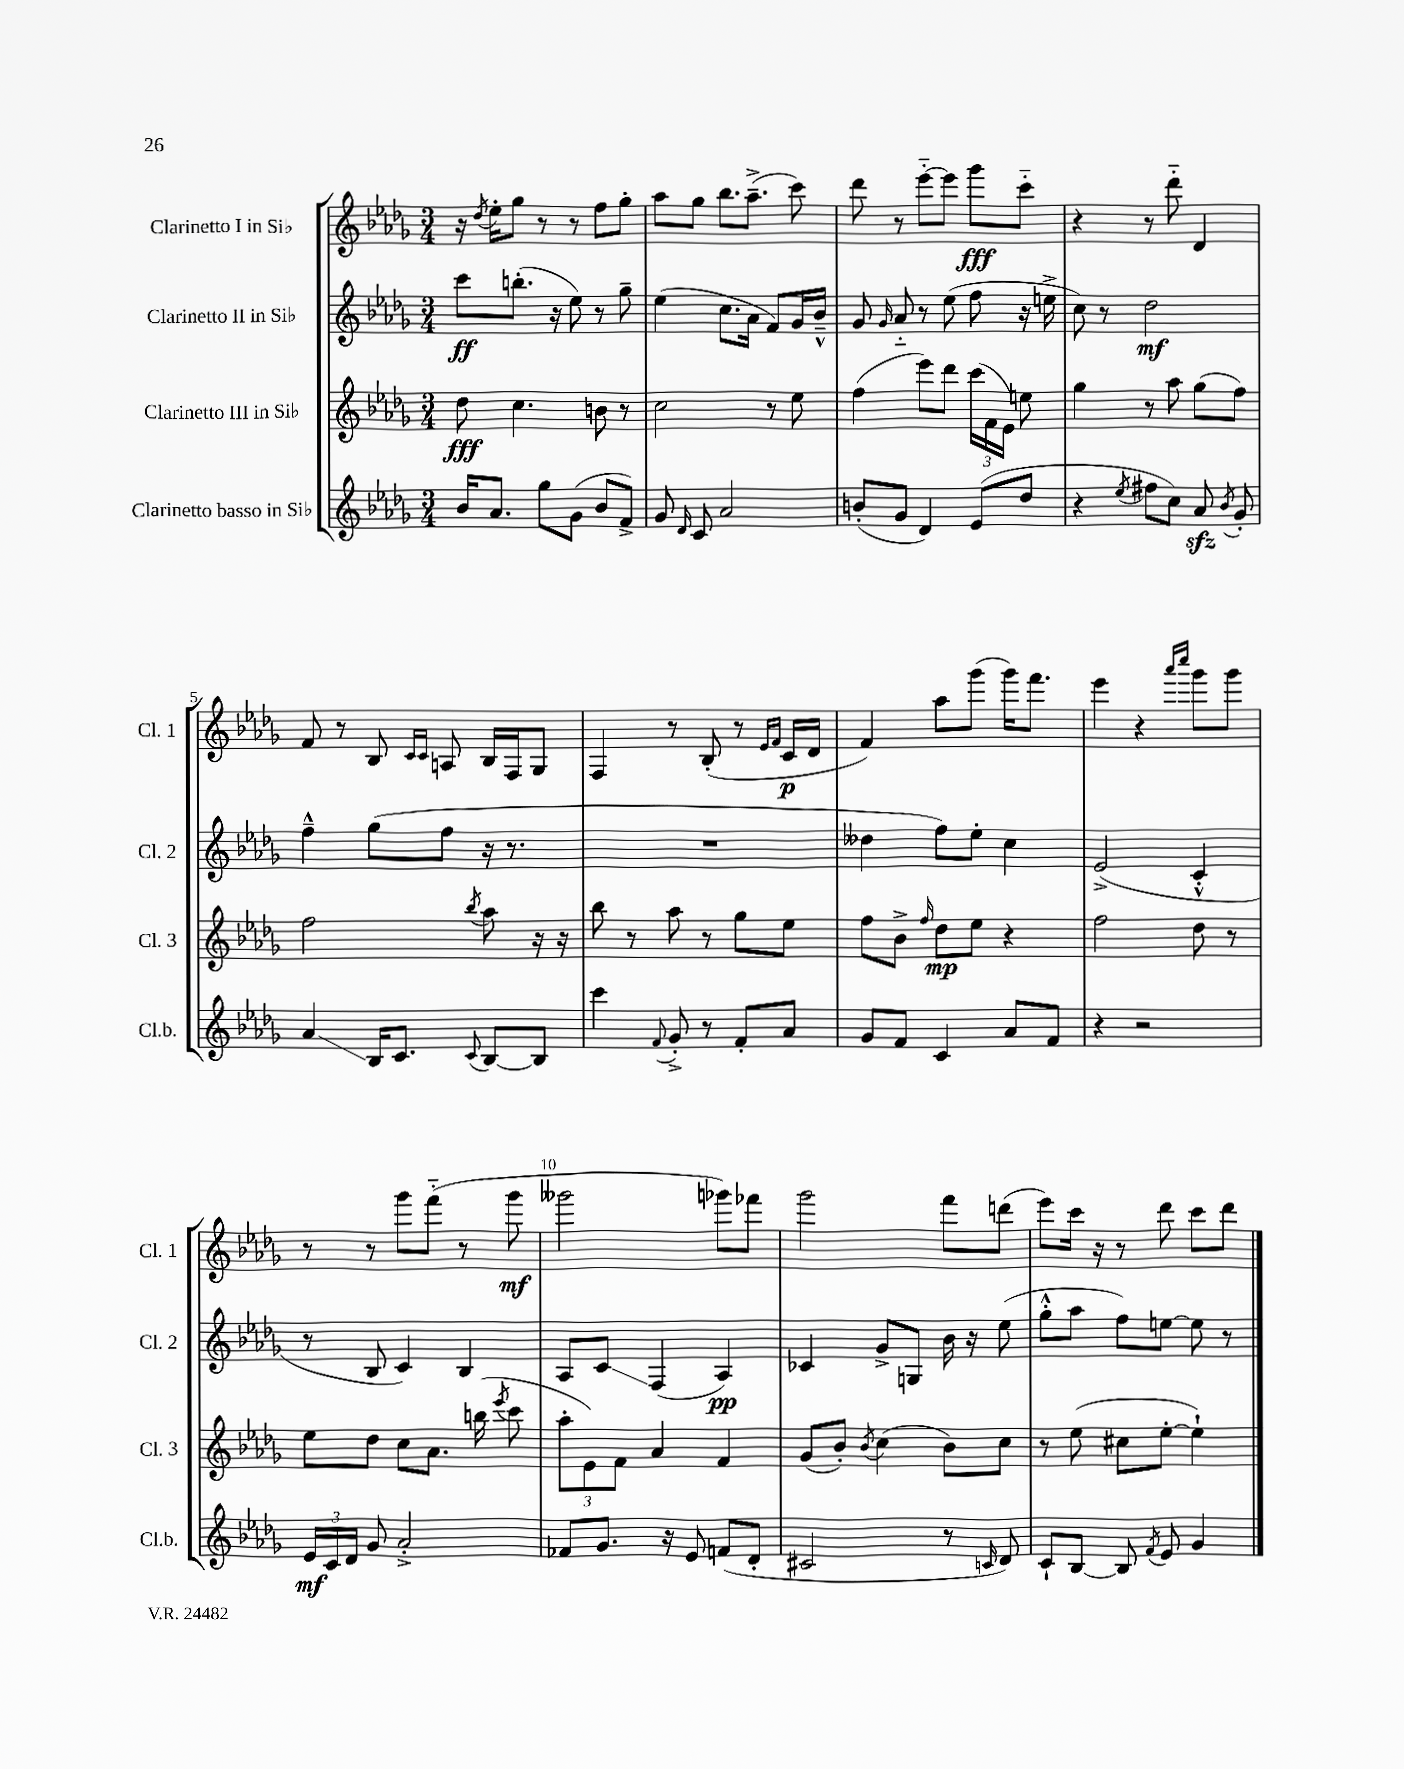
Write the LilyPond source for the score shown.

<<
\new StaffGroup <<
\new Staff = "s0" \with { instrumentName = "Clarinetto I in Sib" shortInstrumentName = "Cl. 1" } {
    \clef treble \key des \major \numericTimeSignature \time 3/4
    \autoBeamOff r16 \acciaccatura { des''8 } ees''16[-. ges''8] r8 r8 f''8[ ges''8]-. |
    aes''8[ ges''8] bes''8.[ aes''8.]--->( c'''8) |
    des'''8 r8 ees'''8[~-_ ees'''8] ges'''8[\fff c'''8]-_ |
    r4 r8 des'''8-_ des'4 |
    f'8 r8 bes8 \grace { c'16[ c'16] } a8 bes16[ f16 ges8] |
    f4 r8 bes8-.( r8 \grace { ees'16[ f'16] } c'16[\p des'16] |
    f'4) aes''8[ ges'''8]( ges'''16[) f'''8.] |
    ees'''4 r4 \grace { aes'''16[ c''''16] } ges'''8[ ges'''8] |
    r8 r8 ges'''8[ f'''8]-_( r8 ges'''8\mf |
    geses'''2 ges'''8[) fes'''8] |
    ges'''2 f'''8[ d'''8]( |
    ees'''8[) c'''16] r16 r8 des'''8 c'''8[ des'''8] \bar "|." |
}
\new Staff = "s1" \with { instrumentName = "Clarinetto II in Sib" shortInstrumentName = "Cl. 2" } {
    \clef treble \key des \major \numericTimeSignature \time 3/4
    \autoBeamOff c'''8[\ff b''8.]-.( r16 ees''8) r8 ges''8-- |
    ees''4( c''8.[ aes'16] f'8[) ges'16 bes'16]---^ |
    ges'8 \grace { ges'16 } aes'8-_ r8 ees''8( f''8 r16 e''16-> |
    c''8) r8 des''2\mf |
    f''4---^ ges''8[( f''8] r16 r8. |
    R2. |
    deses''4 f''8[) ees''8]-. c''4 |
    ees'2->( c'4-.-^ |
    r8 bes8 c'4) bes4 |
    aes8[ c'8]\glissando f4( aes4\pp) |
    ces'4 ges'8[-> g8] bes'16 r16 ees''8( |
    ges''8[-.-^ aes''8] f''8[) e''8]~ e''8 r8 \bar "|." |
}
\new Staff = "s2" \with { instrumentName = "Clarinetto III in Sib" shortInstrumentName = "Cl. 3" } {
    \clef treble \key des \major \numericTimeSignature \time 3/4
    \autoBeamOff des''8\fff c''4. b'8 r8 |
    c''2 r8 ees''8 |
    f''4( ees'''8[) des'''8] \tuplet 3/2 { c'''16[( f'16 ees'16]) } e''8 |
    ges''4 r8 aes''8 ges''8[( f''8]) |
    f''2 \acciaccatura { bes''8 } aes''8 r16 r16 |
    bes''8 r8 aes''8 r8 ges''8[ ees''8] |
    f''8[ bes'8]-> \grace { f''16 } des''8[\mp ees''8] r4 |
    f''2 des''8 r8 |
    ees''8[ des''8] c''8[ aes'8.] b''16( \acciaccatura { ees'''8 } c'''8 |
    \tuplet 3/2 { aes''8[-. ees'8) f'8] } aes'4 f'4 |
    ges'8[( bes'8]-.) \acciaccatura { bes'8 } c''4( bes'8[) c''8] |
    r8 ees''8( cis''8[ ees''8]~-. ees''4-!) \bar "|." |
}
\new Staff = "s3" \with { instrumentName = "Clarinetto basso in Sib" shortInstrumentName = "Cl.b." } {
    \clef treble \key des \major \numericTimeSignature \time 3/4
    \autoBeamOff bes'16[ aes'8.] ges''8[ ges'8]( bes'8[ f'8]->) |
    ges'8 \grace { des'16 } c'8 aes'2 |
    b'8[-.( ges'8] des'4) ees'8[( des''8] |
    r4 \acciaccatura { ees''8 } fis''8[ c''8]) aes'8\sfz \acciaccatura { bes'8 } ges'8-. |
    aes'4\glissando bes16[ c'8.] \appoggiatura { c'8 } bes8[~ bes8] |
    c'''4 \appoggiatura { f'8 } ges'8-.-> r8 f'8[-. aes'8] |
    ges'8[ f'8] c'4 aes'8[ f'8] |
    r4 r2 |
    \tuplet 3/2 { ees'16[\mf c'16 des'16] } ges'8 aes'2-.-> |
    fes'8[ ges'8.] r16 ees'8 f'8[( des'8]-. |
    cis'2 r8 \grace { c'16 } des'8) |
    c'8[-! bes8]~ bes8 \acciaccatura { f'8 } ees'8 ges'4 \bar "|." |
}
>>
>>
\layout { \context { \Score \override BarNumber.break-visibility = ##(#f #t #t) barNumberVisibility = #(every-nth-bar-number-visible 5) } }
